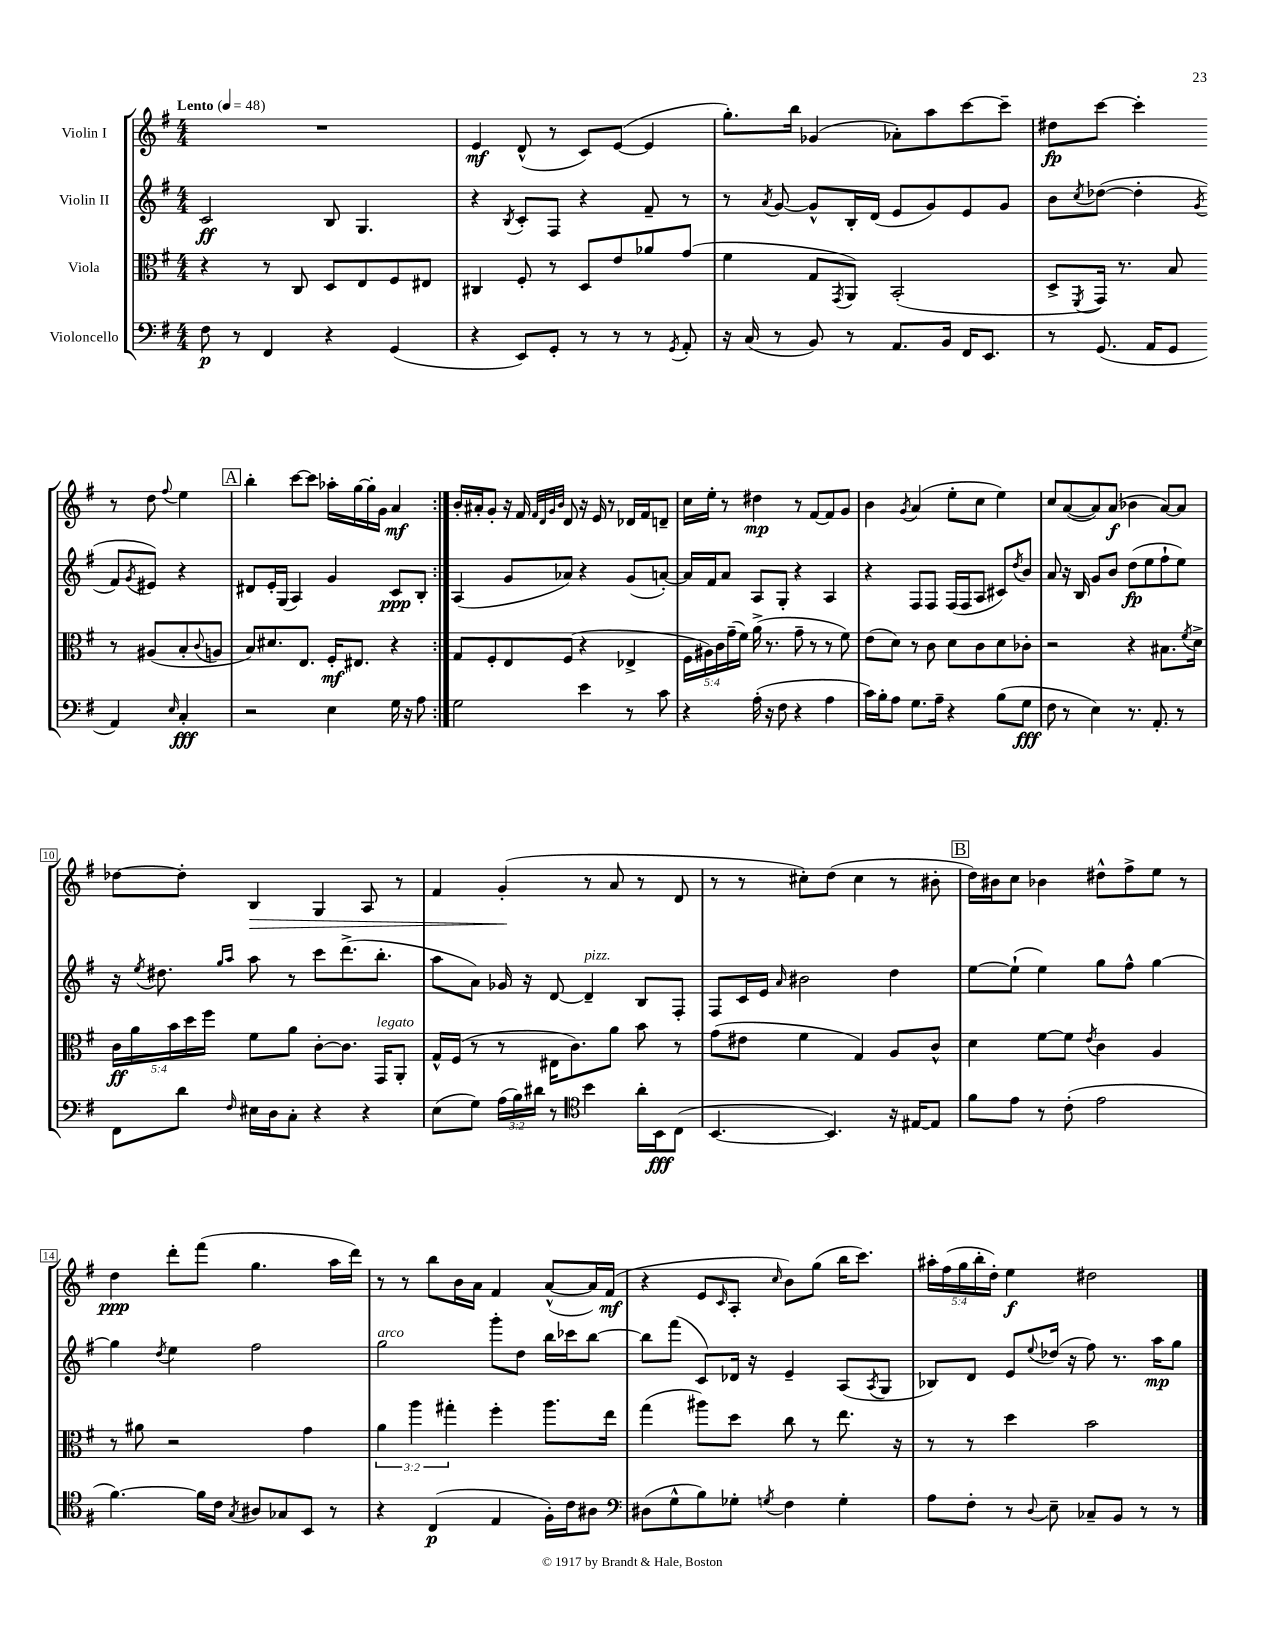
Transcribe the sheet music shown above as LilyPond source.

<<
\new StaffGroup <<
\new Staff = "s0" \with { instrumentName = "Violin I" } {
    \clef treble \key g \major \numericTimeSignature \time 4/4 \override Staff.TupletNumber.text = #tuplet-number::calc-fraction-text \tempo "Lento" 4 = 48
    \repeat volta 2 { R1 |
    e'4\mf d'8-^( r8 c'8) e'8~( e'4 |
    g''8.-.) b''16 ges'4( aes'8-.) a''8 c'''8~ c'''8-- |
    dis''8\fp c'''8~ c'''4-. r8 dis''8 \appoggiatura { fis''8 } e''4 |
    \mark \markup { \box "A" } b''4-. c'''8~ c'''8 aes''16-. g''16~ g''16-. g'16 a'4\mf | }
    b'16-. ais'16-. g'8-. r16 fis'16 \grace { fis'32 d'32 g'32 b'32 } d'8 r16 e'16 r8 des'16 fis'16 d'8-- |
    c''16 e''16-. r8 dis''4\mp r8 fis'8~ fis'8 g'8 |
    b'4 \acciaccatura { g'8 } a'4( e''8-. c''8 e''4) |
    c''8 a'8~( a'8) a'8\f( bes'4 a'8~) a'8 |
    des''8~ des''8-. b4\> g4 a8 r8 |
    fis'4 g'4-.\!( r8 a'8 r8 d'8 |
    r8 r8 cis''8-.) d''8( cis''4 r8 bis'8-. |
    \mark \markup { \box "B" } d''16) bis'16 c''8 bes'4 dis''8-^ fis''8-> e''8 r8 |
    d''4\ppp d'''8-. fis'''8( g''4. a''16 d'''16) |
    r8 r8 b''8 b'16 a'16 fis'4 a'8~-^( a'16) fis'16\mf( |
    r4 e'8 \grace { c'16 } a8-. \grace { c''16 } b'8) g''8( b''16 c'''8.) |
    \tuplet 5/4 { ais''16-. fis''16( g''16 b''16-. d''16-.) } e''4\f dis''2 \bar "|." |
}
\new Staff = "s1" \with { instrumentName = "Violin II" } {
    \clef treble \key g \major \numericTimeSignature \time 4/4
    \repeat volta 2 { c'2\ff b8 g4. |
    r4 \acciaccatura { b8 } c'8-. fis8 r4 fis'8-- r8 |
    r8 \acciaccatura { a'8 } g'8~ g'8-^ b16-. d'16( e'8 g'8) e'8 g'8 |
    b'8 \acciaccatura { c''8 } des''8~( des''4-. \acciaccatura { g'8 } fis'8 \acciaccatura { g'8 } eis'8) r4 |
    \mark \markup { \box "A" } dis'8 e'16-. g16( a4) g'4 c'8\ppp b8-. | }
    a4( g'8 aes'8) r4 g'8( a'8~-.) |
    a'16 fis'16 a'8 a8 g8-. r4 a4 |
    r4 fis8 fis8 fis16( fis16 a8 cis'8) \acciaccatura { d''8 } b'8 |
    a'8 r16 b16 g'8 b'8 d''8\fp( e''8 fis''8-! e''8) |
    r16 \acciaccatura { e''8 } dis''8. \grace { g''16 a''16 } a''8 r8 c'''8 d'''8.->( b''8.-. |
    a''8 a'8) ges'16 r16 d'8~ d'4--^\markup { \italic "pizz." } b8 fis8-. |
    fis8 c'16 e'16 \grace { a'16 } bis'2 d''4 |
    \mark \markup { \box "B" } e''8~ e''8-!( e''4) g''8 fis''8-^ g''4~ |
    g''4 \acciaccatura { d''8 } e''4 fis''2 |
    g''2^\markup { \italic "arco" } g'''8-. d''8 b''16 ces'''16 b''8~ |
    b''8 fis'''8( c'8) des'16 r16 e'4-- a8( \acciaccatura { a8 } g8 |
    bes8) d'8 e'8 \appoggiatura { e''8 } des''16( r16 fis''8) r8. a''16\mp g''8 \bar "|." |
}
\new Staff = "s2" \with { instrumentName = "Viola" } {
    \clef alto \key g \major \numericTimeSignature \time 4/4 \override Staff.TupletNumber.text = #tuplet-number::calc-fraction-text
    \repeat volta 2 { r4 r8 c8 d8 e8 fis8 eis8 |
    cis4 fis8-. r8 d8 e'8 aes'8 g'8( |
    fis'4 g8 \acciaccatura { g,8 } a,8) b,2-.( |
    d8-> \acciaccatura { fis,8 } g,16) r8. b8 r8 ais8( b8-. \appoggiatura { c'8 } a8 |
    \mark \markup { \box "A" } b8) dis'8. e8. fis16-.\mf eis8. r4 | }
    g8 fis8-. e8 fis8( r4 ees4-> |
    \tuplet 5/4 { fis16 ais16) c'16 g'16--( fis'16) } a'16->( r8. g'8-- r8 r8 fis'8) |
    e'8( d'8) r8 c'8 d'8 c'8 d'8 ces'8-. |
    r2 r4 bis8. \acciaccatura { fis'8 } d'16-> |
    \tuplet 5/4 { c'16\ff a'16 b'16 d''16 fis''16 } fis'8 a'8 c'8~-. c'8. g,16^\markup { \italic "legato" } a,8-. |
    g16-^ fis16( r8 r8 eis16 c'8.) a'8 b'8 r8 |
    g'8( eis'8 fis'4 g4) a8 c'8-^ |
    \mark \markup { \box "B" } d'4 fis'8~ fis'8 \acciaccatura { e'8 } c'4 a4 |
    r8 ais'8 r2 g'4 |
    \tuplet 3/2 { a'4 a''4 gis''4-. } fis''4-. a''8. e''16 |
    g''4( ais''8) d''8 c''8 r8 e''8. r16 |
    r8 r8 d''4 b'2 \bar "|." |
}
\new Staff = "s3" \with { instrumentName = "Violoncello" } {
    \clef bass \key g \major \numericTimeSignature \time 4/4 \override Staff.TupletNumber.text = #tuplet-number::calc-fraction-text
    \repeat volta 2 { fis8\p r8 fis,4 r4 g,4( |
    r4 e,8) g,8-. r8 r8 r8 \acciaccatura { g,8 } a,8-. |
    r16 c16( r8 b,8) r8 a,8. b,16 fis,16 e,8. |
    r8 g,8.( a,16 g,8 a,4) \grace { e16 } c4-.\fff |
    \mark \markup { \box "A" } r2 e4 g16 r16 a8 | }
    g2 e'4 r8 c'8 |
    r4 a16-.( r16 fis8 r4 a4 |
    c'16) b16-. a8 g8. a16-- r4 b8( g8\fff |
    fis8 r8 e4) r8. a,8.-. r8 |
    fis,8 d'8 \grace { fis16 } eis16 d16 c8-. r4 r4 |
    e8( g8) \tuplet 3/2 { a16( b16) dis'16 } r8 \clef tenor b'4 a'16-. b,16\fff c8( |
    b,4.~ b,4.) r16 eis16~ eis8 |
    \mark \markup { \box "B" } fis'8 e'8 r8 c'8-.( e'2 |
    fis'4.~) fis'16 c'16 \acciaccatura { g8 } ais8 ges8 b,8 r8 |
    r4 c4\p( e4 fis16-.) c'16 ais8 |
    \clef bass dis8( g8-^ b8) ges8-. \acciaccatura { g8 } fis4 g4-. |
    a8 fis8-. r8 \appoggiatura { d8 } e8-- ces8-- b,8 r8 r8 \bar "|." |
}
>>
>>
\layout { \context { \Score \override BarNumber.stencil = #(make-stencil-boxer 0.1 0.3 ly:text-interface::print) } }
